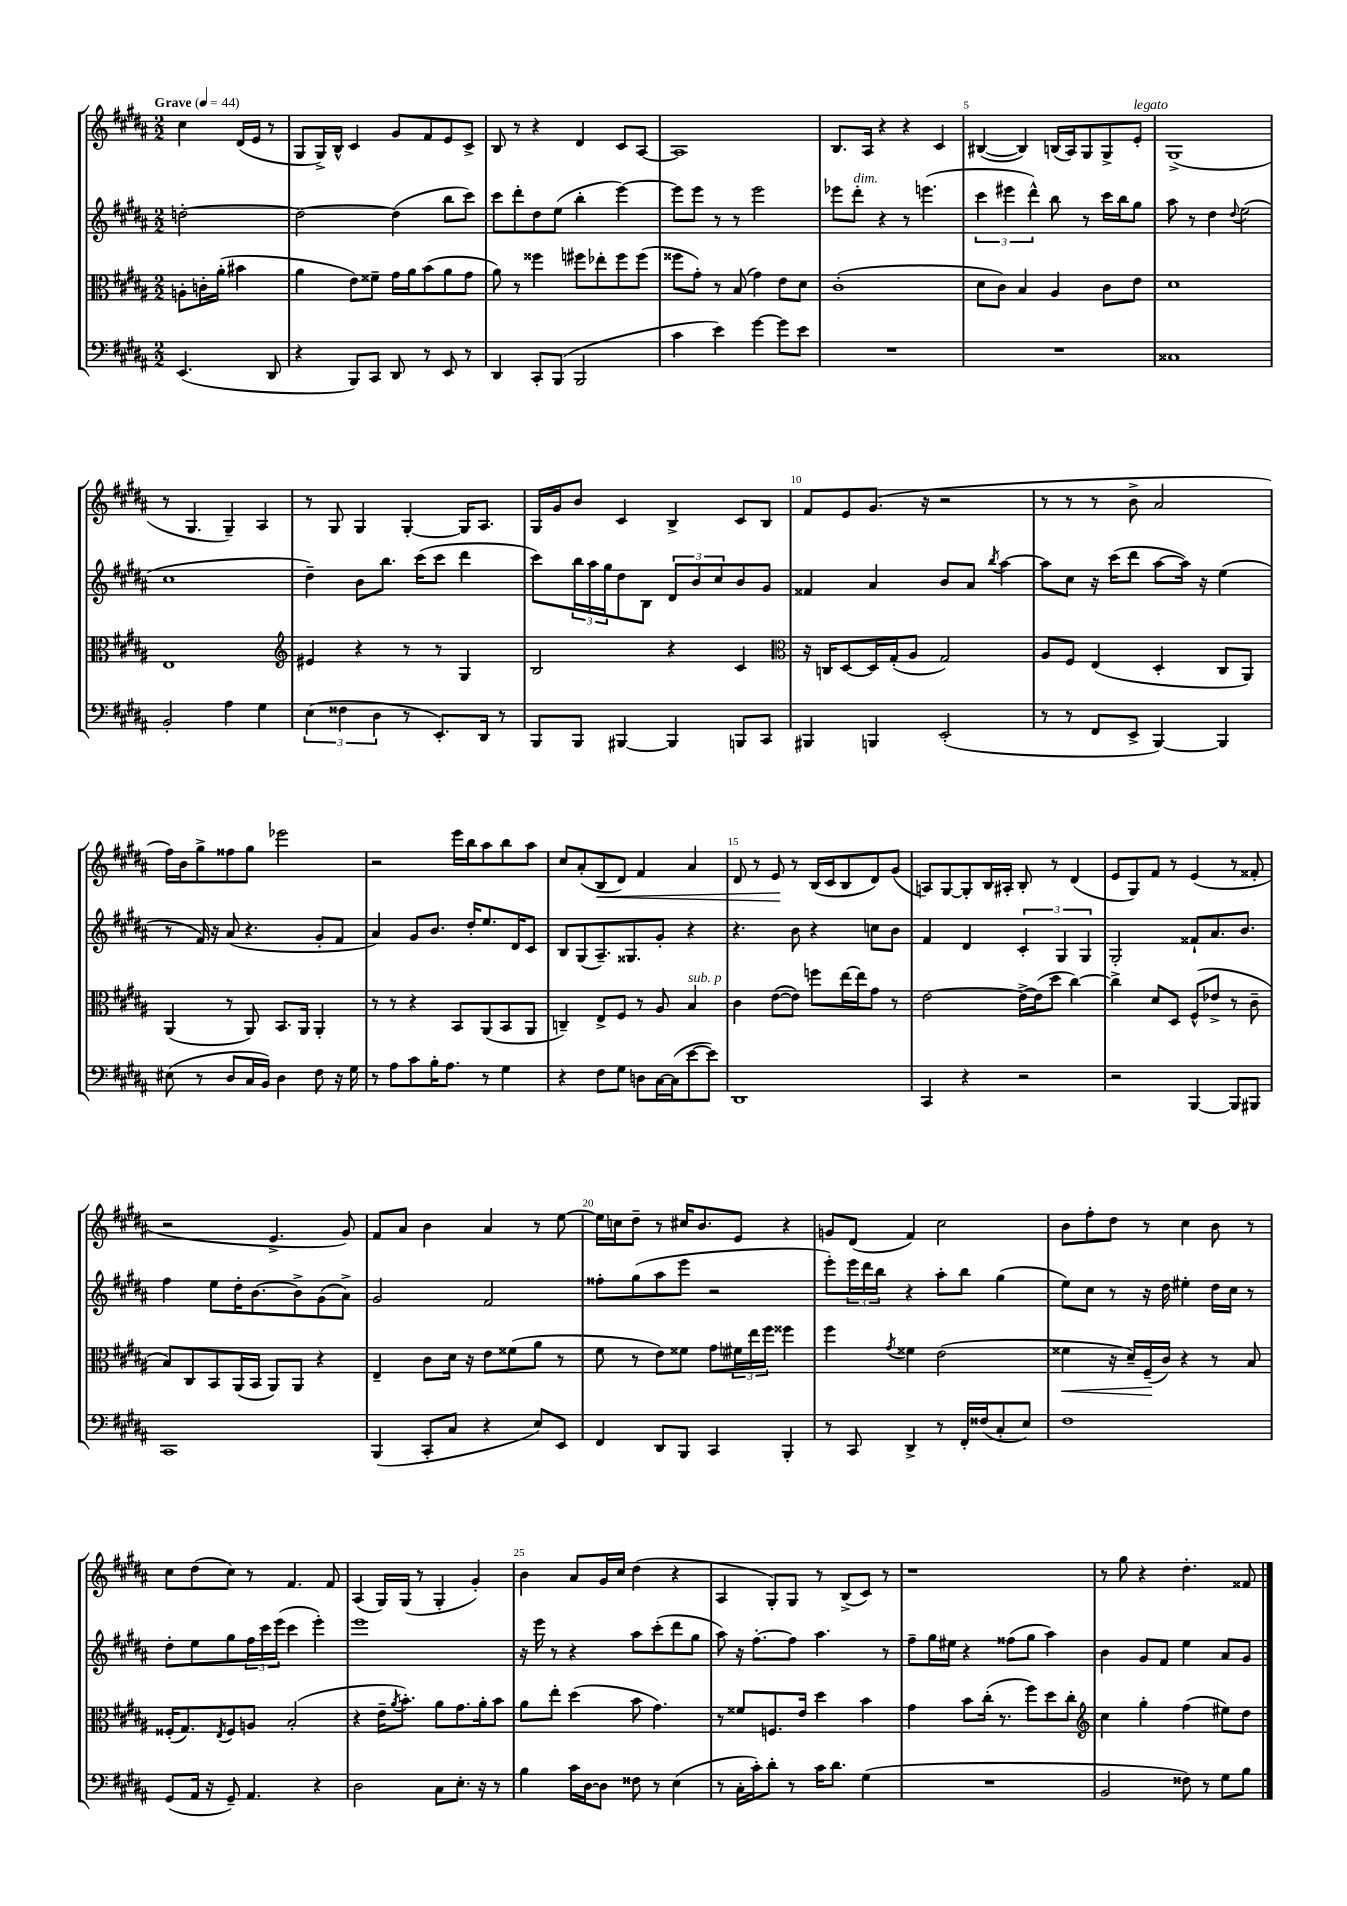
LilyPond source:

<<
\new StaffGroup <<
\new Staff = "s0" {
    \clef treble \key b \major \numericTimeSignature \time 2/2 \partial 2 \tempo "Grave" 4 = 44
    cis''4 dis'16( e'16 r8 |
    gis8 gis16->) b16-^ cis'4 gis'8 fis'8 e'8 cis'8-> |
    b8 r8 r4 dis'4 cis'8 ais8~ |
    ais1 |
    b8. ais16 r4 r4 cis'4 |
    bis4~( bis4) b16( ais16) gis8 gis8-> e'8-.^\markup { \italic "legato" } |
    gis1->( |
    r8 gis4. gis4--) ais4 |
    r8 gis8 gis4 gis4~-. gis16 ais8. |
    gis16 gis'16 b'8 cis'4 b4-> cis'8 b8 |
    fis'8 e'8 gis'8.( r16 r2 |
    r8 r8 r8 b'8-> ais'2 |
    fis''16) b'16 gis''8-> fisis''8 gis''8 ees'''2 |
    r2 e'''16 b''16 ais''8 b''8 ais''8 |
    cis''8 ais'8-.( b8\< dis'8) fis'4 ais'4 |
    dis'8 r8 e'8\! r8 b16( cis'16 b8 dis'8) gis'8( |
    a8) gis8~ gis8-. b16 ais16-. b8-. r8 dis'4( |
    e'8 gis8) fis'8 r8 e'4( r8 fisis'8-. |
    r2 e'4.-> gis'8) |
    fis'8 ais'8 b'4 ais'4 r8 e''8~ |
    e''16 c''16 dis''8-- r8 cis''16 b'8. e'8 r4 |
    g'8 dis'8( fis'4) cis''2 |
    b'8 fis''8-. dis''8 r8 cis''4 b'8 r8 |
    cis''8 dis''8( cis''8) r8 fis'4. fis'8 |
    ais4( gis16) gis16( r8 gis4-. gis'4-.) |
    b'4 ais'8 gis'16 cis''16 dis''4( r4 |
    ais4 gis8-.) gis8 r8 b8->( cis'8) r8 |
    r1 |
    r8 gis''8 r4 dis''4.-. fisis'8 \bar "|." |
}
\new Staff = "s1" {
    \clef treble \key b \major \numericTimeSignature \time 2/2 \partial 2
    d''2~-. |
    d''2~ d''4( b''8 cis'''8) |
    cis'''8 dis'''8-. dis''8 e''8( b''4-. e'''4~) |
    e'''8 e'''8 r8 r8 e'''2 |
    ees'''8 dis'''8-.^\markup { \italic "dim." } r4 r8 e'''4.( |
    \tuplet 3/2 { cis'''4 eis'''4 dis'''4-^) } b''8 r8 cis'''16 b''16 gis''8 |
    ais''8 r8 dis''4 \appoggiatura { dis''8 } e''2( |
    cis''1 |
    dis''4--) b'8 b''8. cis'''16( cis'''8 dis'''4 |
    cis'''8) \tuplet 3/2 { b''16 ais''16 gis''16 } dis''8 b8 \tuplet 3/2 { dis'8 b'8 cis''8 } b'8 gis'8 |
    fisis'4 ais'4 b'8 ais'8 \acciaccatura { b''8 } ais''4~ |
    ais''8 cis''8 r16 cis'''16( dis'''8 ais''8~ ais''16) r16 e''4( |
    r8 fis'16) r16 ais'8( r4. gis'8-. fis'8 |
    ais'4) gis'8 b'8. dis''16-. e''8. dis'16 cis'8 |
    b8 gis8( ais8.--) gisis8. gis'8-. r4 |
    r4. b'8 r4 c''8 b'8 |
    fis'4 dis'4 \tuplet 3/2 { cis'4-. gis4 gis4 } |
    gis2-. fisis'8-! ais'8. b'8. |
    fis''4 e''8 dis''16-. b'8.~ b'8-> gis'8( ais'8->) |
    gis'2 fis'2 |
    fisis''8-. gis''8( ais''8 e'''8 r2 |
    e'''8-.) \tuplet 3/2 { e'''16 dis'''16 b''16 } r4 ais''8-. b''8 gis''4( |
    e''8) cis''8 r8 r16 dis''16 eis''4-. dis''16 cis''16 r8 |
    dis''8-. e''8 gis''8 \tuplet 3/2 { fis''16 cis'''16 e'''16( } cis'''4 e'''4-.) |
    e'''1 |
    r16 e'''16 r8 r4 ais''8 cis'''8-.( dis'''8 gis''8 |
    ais''8) r16 fis''8.~-. fis''8 ais''4. r8 |
    fis''8-- gis''16 eis''16 r4 fisis''8( gis''8 ais''4) |
    b'4 gis'8 fis'8 e''4 ais'8 gis'8 \bar "|." |
}
\new Staff = "s2" {
    \clef alto \key b \major \numericTimeSignature \time 2/2 \partial 2
    a8-. c'16-. ais'16-.( bis'4 |
    ais'4 e'8) fisis'8-- gis'16 ais'16 b'8( ais'8 gis'8 |
    ais'8) r8 fisis''4 fis''8 ees''8-. fis''8 fis''8( |
    fisis''8 gis'8-.) r8 b8( gis'4) e'8 dis'8 |
    cis'1-.( |
    dis'8 cis'8) b4 ais4 cis'8 e'8 |
    dis'1 |
    e1 |
    \clef treble eis'4 r4 r8 r8 gis4 |
    b2 r4 cis'4 |
    \clef alto r16 c16 dis8~ dis16 gis16-.( ais8 gis2) |
    ais8 fis8 e4( dis4-. cis8 ais,8) |
    ais,4( r8 ais,8) b,8. ais,16 ais,4-. |
    r8 r8 r4 b,8 ais,8( b,8 ais,8 |
    c4--) e8-> fis8 r8 ais8 b4^\markup { \italic "sub. p" } |
    cis'4 e'8~( e'8) f''8 e''16~ e''16 gis'8 r8 |
    e'2~ e'16~-> e'16( dis''8 cis''4~) |
    cis''4-> dis'8 dis8 fis8-^( ees'8-> r8 cis'8-- |
    b8) cis8 b,8 ais,16( b,16 ais,8) ais,8 r4 |
    e4-- cis'8 dis'16 r16 e'8 fisis'8( ais'8 r8 |
    fis'8 r8 e'8) fisis'8 gis'8 \tuplet 3/2 { fis'16 e''16 fis''16 } fisis''4 |
    fis''4 \acciaccatura { gis'8 } fisis'4 e'2( |
    fisis'4\< r16 dis'16--) fis16--\!( cis'16) r4 r8 b8 |
    fisis16-.( gis8.) \acciaccatura { e8 } fisis8 a8 b2-.( |
    r4 e'16-- \acciaccatura { ais'8 } b'8.-.) ais'8 gis'8. ais'16-. b'8 |
    ais'8 e''8-. dis''4( b'8 gis'4.) |
    r8 fisis'8 f8. e'16 dis''4 b'4 |
    gis'4 b'8 cis''16-.( r8. fis''8) dis''8 cis''8-. |
    \clef treble cis''4 gis''4-. fis''4( eis''8) dis''8 \bar "|." |
}
\new Staff = "s3" {
    \clef bass \key b \major \numericTimeSignature \time 2/2 \partial 2
    e,4.( dis,8 |
    r4 b,,8) cis,8 dis,8 r8 e,8 r8 |
    dis,4 cis,8-. b,,8( b,,2 |
    cis'4 e'4) gis'4~ gis'8 e'8 |
    R1 |
    R1 |
    cisis1 |
    b,2-. ais4 gis4 |
    \tuplet 3/2 { e4( fisis4 dis4 } r8 e,8.-.) dis,16 r8 |
    b,,8 b,,8 bis,,4~ bis,,4 b,,8 cis,8 |
    bis,,4 b,,4 e,2-.( |
    r8 r8 fis,8 e,8-> b,,4~) b,,4 |
    eis8( r8 dis8 cis16 b,16) dis4 fis8 r16 gis16 |
    r8 ais8 cis'8 b16-. ais8. r8 gis4 |
    r4 fis8 gis8 d8 cis16~ cis16( e'8~ e'8) |
    dis,1 |
    cis,4 r4 r2 |
    r2 b,,4~ b,,8 bis,,8 |
    cis,1 |
    b,,4( cis,8-. cis8 r4 e8) e,8 |
    fis,4 dis,8 b,,8 cis,4 b,,4-. |
    r8 cis,8 dis,4-> r8 fis,16-. fisis16( cis8-. e8) |
    fis1 |
    gis,8( ais,16 r16 gis,8--) ais,4. r4 |
    dis2 cis8 e8.-. r16 r8 |
    b4 cis'16 dis16~ dis8 fisis8 r8 e4( |
    r8 cis16-. cis'16-.) dis'8-. r8 cis'16 dis'8. gis4( |
    R1 |
    b,2 fisis8) r8 gis8 b8 \bar "|." |
}
>>
>>
\layout { \context { \Score \override BarNumber.break-visibility = ##(#f #t #t) barNumberVisibility = #(every-nth-bar-number-visible 5) } }
